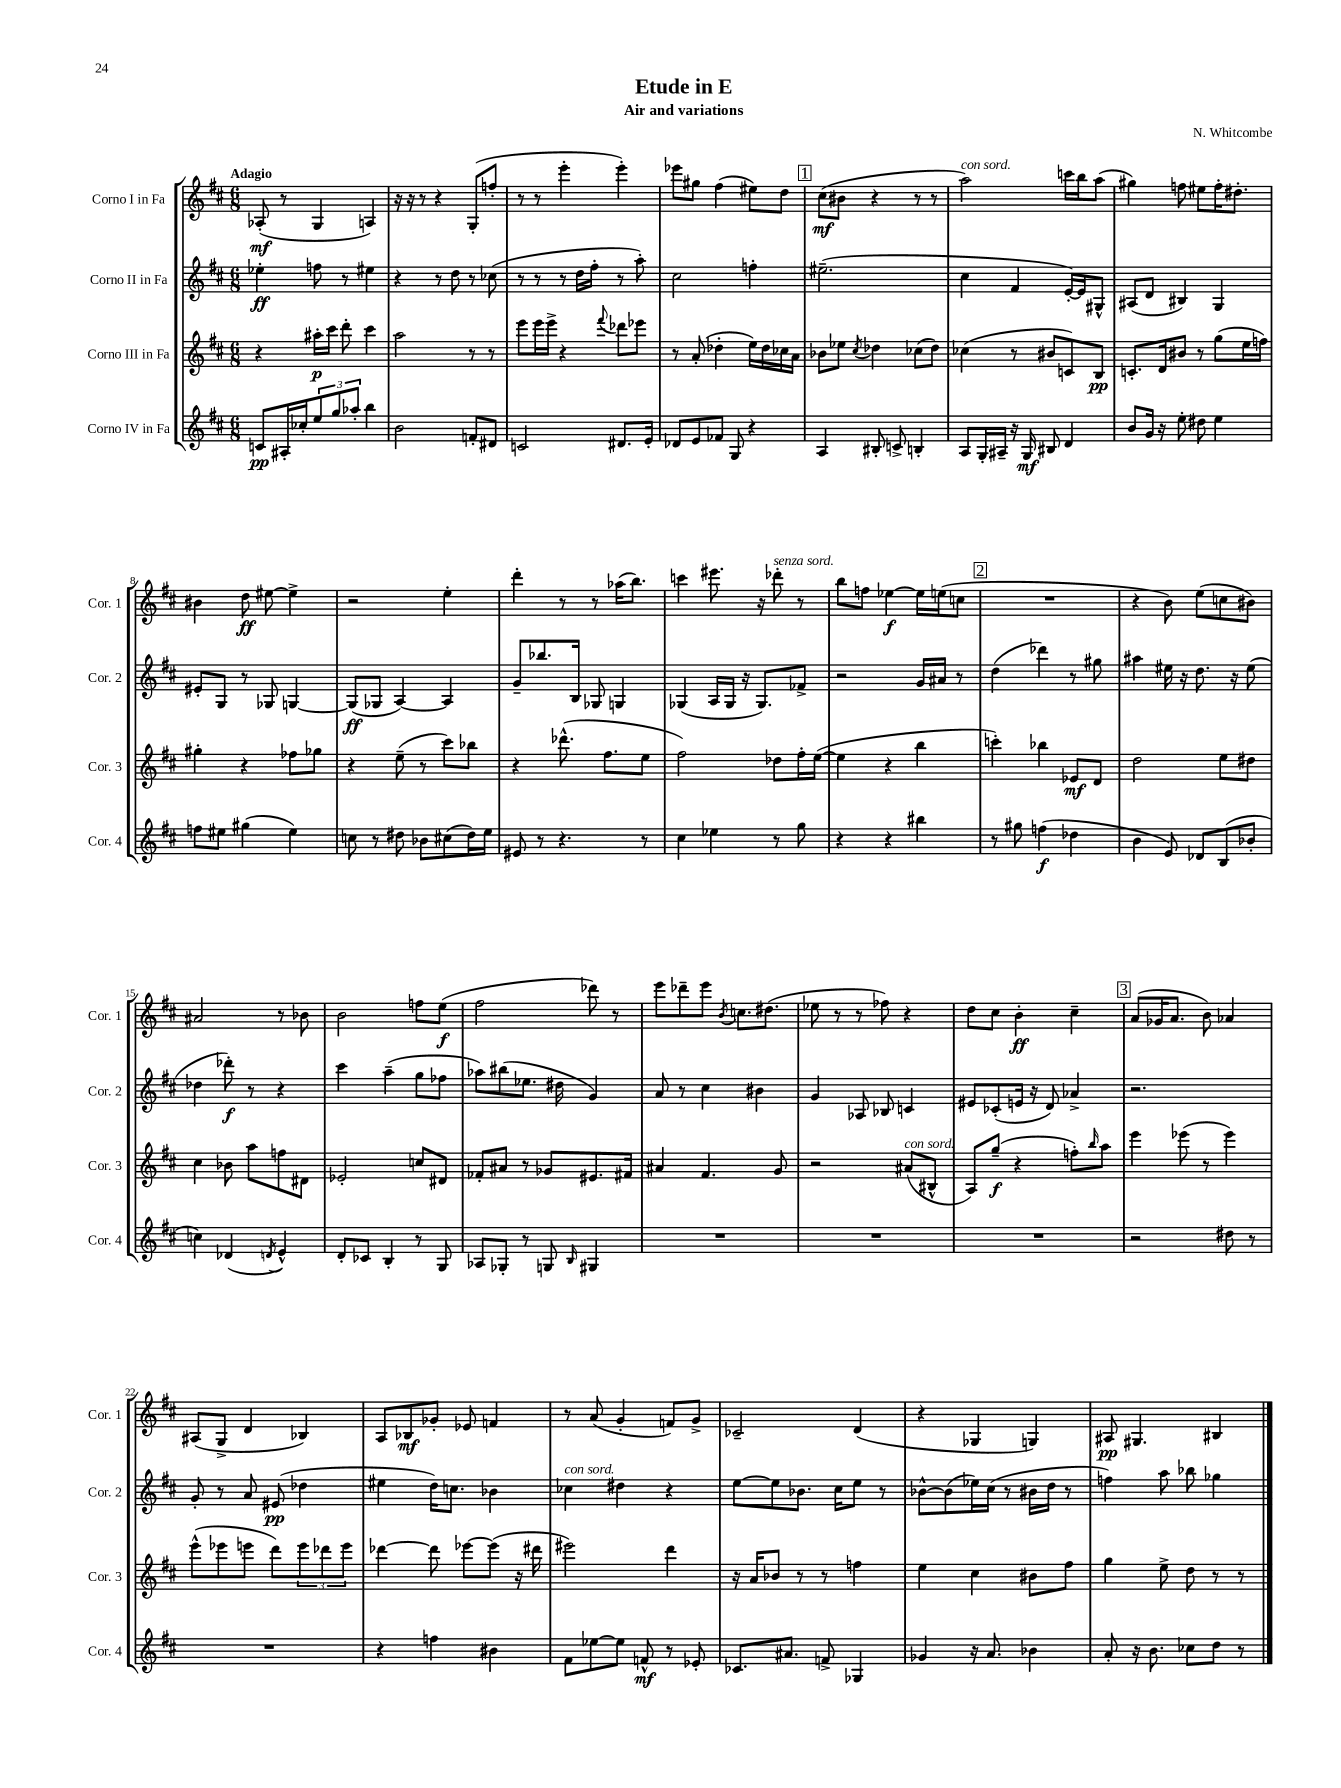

**kern	**kern	**kern	**kern
*staff4	*staff3	*staff2	*staff1
*clefG2	*clefG2	*clefG2	*clefG2
*k[f#c#]	*k[f#c#]	*k[f#c#]	*k[f#c#]
*M6/8	*M6/8	*M6/8	*M6/8
8c	4r	4ee-'	(8A-'
16A#'	.	.	8r
16cc-'	.	.	.
12ee	16aa#'	8ff	4G
.	16ccc#	.	.
12gg	.	.	.
.	8ddd'	8r	.
12aa-'	.	.	.
4bb	4ccc#	4ee#	4A)
=	=	=	=
2b	2aa	4r	16r
.	.	.	16r
.	.	.	8r
.	.	8r	4r
.	.	8dd	.
8f'	8r	8r	(8G'
8d#	8r	(8cc-	8ff'
=	=	=	=
2c	8eee	8r	8r
.	16eee	8r	8r
.	16eee^	.	.
.	4r	8r	4eee'
.	.	16dd	.
.	.	16ff#'	.
.	8qqfff#	.	.
8.d#	8ddd-	8r	4eee')
.	8eee-	8aa')	.
16e'	.	.	.
=	=	=	=
8d-	8r	2cc#	8eee-
8e	(8a'	.	8gg#
8f-	4dd-'	.	(4ff#
8G	.	.	.
4r	16ee)	4ff'	8ee#)
.	16dd-	.	.
.	16cc-	.	8dd
.	16a	.	.
=	=	=	=
4A	8b-	(2.ee#~	(8cc#
.	8ee-	.	8b#
.	8qcc#	.	.
8B#'	4dd-	.	4r
8c^	.	.	.
4B'	(8cc-	.	8r
.	8dd-)	.	8r
=	=	=	=
8A	(4cc-	4cc#	2aa)
16G'	.	.	.
16A#~	.	.	.
16r	8r	4f#	.
16G	.	.	.
8B#	8b#	.	.
4d	8c)	[16e')	16ccc
.	.	16e]	16bb
.	8B	8G#^^	(8aa
=	=	=	=
8b	8.c'	(8A#	4gg#)
16g	.	8d	.
16r	16d	.	.
8ee'	8b#	4B#)	8ff
8dd#	8r	.	8ee#
4ee	(8gg	4G	16ff'
.	.	.	8.dd#'
.	16ee	.	.
.	16ff)	.	.
=	=	=	=
8ff	4gg#'	8e#'	4b#
8ee#	.	8G	.
(4gg#	4r	8r	8dd
.	.	8G-	[8ee#
4ee#)	8ff-	[4G	4ee#^]
.	8gg-	.	.
=	=	=	=
8cc	4r	(8G]	2r
8r	.	8G-	.
8dd#	(8ee~	[4A)	.
8b-	8r	.	.
(8cc#	8ccc#)	4A]	4ee'
16dd#)	8bb-	.	.
16ee	.	.	.
=	=	=	=
8e#	4r	8g~	4ddd'
8r	.	8.bb-	.
4.r	(8.ddd-^^	.	8r
.	.	16B	.
.	.	8G-	8r
.	8.ff#	.	.
.	.	4G	(16aa-
.	.	.	8.bb)
8r	8ee	.	.
=	=	=	=
4cc#	2ff#)	(4G-	4ccc
4ee-	.	16A	8.eee#
.	.	16G-	.
.	.	16r	.
.	.	8.G-)	16r
8r	8dd-	.	8ddd-'
8gg	16ff#'	8f-^	8r
.	([16ee	.	.
=	=	=	=
4r	4ee]	2r	8bb
.	.	.	8ff
4r	4r	.	[4ee-
4bb#	4bb	16g	16ee-]
.	.	16a#	(16ee
.	.	8r	8cc
=	=	=	=
8r	4ccc')	(4dd	2.r
8gg#	.	.	.
(4ff	4bb-	4ddd-)	.
4dd-	8e-	8r	.
.	8d	8gg#	.
=	=	=	=
4b	2dd	4aa#	4r
8e)	.	16ee#	8b)
.	.	16r	.
8d-	.	8.dd	(8ee
(8B	8ee	.	8cc
.	.	16r	.
8b-'	8dd#	(8ee#	8b#)
=	=	=	=
4cc)	4cc#	4dd-	2a#
(4d-	8b-	8ddd-')	.
.	8aa	8r	.
8qd	.	.	.
4e^^)	8ff	4r	8r
.	8d#	.	8b-
=	=	=	=
8d'	2e-'	4ccc#	2b
8c-	.	.	.
4B'	.	(4aa~	.
8r	8cc	8gg	8ff
8G	8d#	8ff-	(8ee
=	=	=	=
8A-	8f-'	8aa-)	2ff#
8G-'	8a#	(8bb#	.
8r	8r	8.ee-	.
8G	8g-	.	.
.	.	16dd#	.
16qqB	.	.	.
4G#	8.e#	4g)	8ddd-)
.	.	.	8r
.	16f#	.	.
=	=	=	=
2.r	4a#	8a	8eee
.	.	8r	8ddd-~
.	4.f#	4cc#	8eee
.	.	.	8qb
.	.	.	8.cc
.	.	4b#	.
.	.	.	(8.dd#
.	8g	.	.
=	=	=	=
2.r	2r	4g	8ee-
.	.	.	8r
.	.	8A-	8r
.	.	8B-	8ff-)
.	(8a#	4c	4r
.	8B#^^	.	.
=	=	=	=
2.r	8A)	8e#	8dd
.	(8gg~	(8c-'	8cc#
.	4r	16e	4b'
.	.	16r	.
.	.	8d)	.
.	8ff')	4a-^	4cc#~
.	16qqbb	.	.
.	8aa	.	.
=	=	=	=
2r	4eee	2.r	(8a
.	.	.	16g-
.	.	.	8.a
.	(8eee-	.	.
.	8r	.	8b)
8dd#	4eee-)	.	4a-
8r	.	.	.
=	=	=	=
2.r	(8eee^^	8g'	(8A#
.	8eee-	8r	8G^
.	8eee	8a	4d
.	8ddd)	(8e#	.
.	12eee	4dd-	4B-)
.	12ddd-	.	.
.	12eee	.	.
=	=	=	=
4r	[4ddd-	4ee#	8A
.	.	.	8B-
4ff	8ddd-]	16dd)	8g-'
.	.	8.cc	.
.	[8eee-	.	8e-
4b#	(8eee-]	4b-	4f
.	16r	.	.
.	16ddd#	.	.
=	=	=	=
8f#	2eee#)	4cc-	8r
[8ee-	.	.	(8a
8ee-]	.	4dd#	4g'
8f^^	.	.	.
8r	4ddd	4r	8f)
8e-'	.	.	8g^
=	=	=	=
8.c-	16r	[8ee	2c-~
.	16a	.	.
.	8b-	8ee]	.
8.a#	.	.	.
.	8r	8.b-	.
8f^	8r	.	.
.	.	16cc#	.
4G-	4ff	8ee	(4d
.	.	8r	.
=	=	=	=
4g-	4ee	[8b-^^	4r
.	.	(8b-]	.
16r	4cc#	16ee-)	4G-
8.a	.	(16cc#	.
.	.	8r	.
4b-	8b#	16b#	4G)
.	.	16dd	.
.	8ff#	8r	.
=	=	=	=
8a'	4gg	4ff)	8A#
16r	.	.	4.G#
8.b	.	.	.
.	8ee^	8aa	.
8cc-	8dd	8bb-	.
8dd	8r	4gg-	4B#
8r	8r	.	.
==	==	==	==
*-	*-	*-	*-
